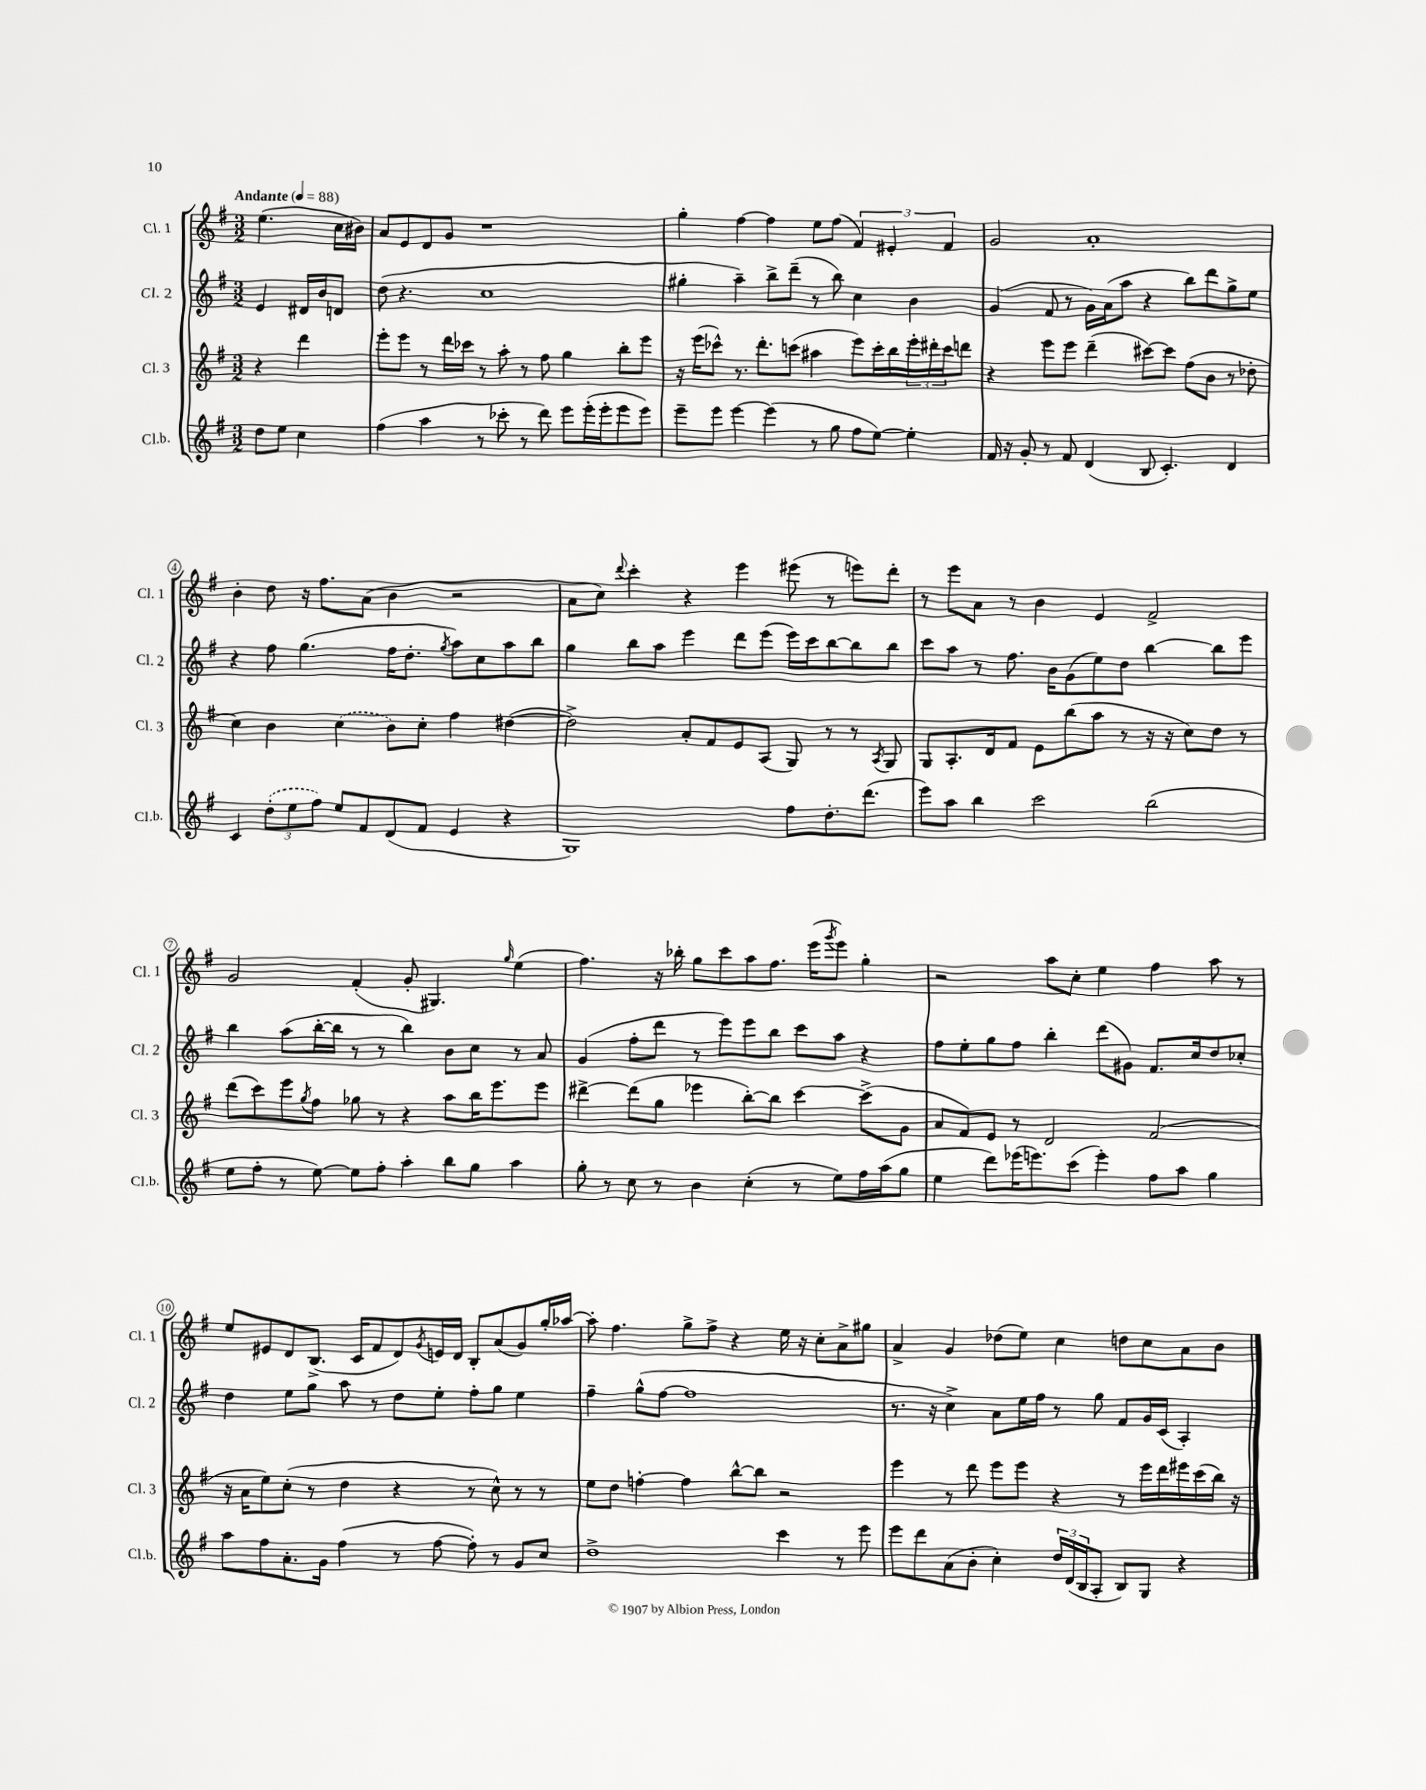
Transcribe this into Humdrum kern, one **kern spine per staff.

**kern	**kern	**kern	**kern
*staff4	*staff3	*staff2	*staff1
*clefG2	*clefG2	*clefG2	*clefG2
*k[f#]	*k[f#]	*k[f#]	*k[f#]
*M3/2	*M3/2	*M3/2	*M3/2
*MM88	*MM88	*MM88	*MM88
8dd\L	4r	4e/	(4.ee\
8ee\J	.	.	.
4cc\	4ddd\	16d#/LL	.
.	.	16b/J	.
.	.	8d/J	16cc\LL
.	.	.	16b#\JJ)
=	=	=	=
(4ff#\	8eee'\L	(8dd\	8a/L
.	8eee\J	4.r	8e/
4aa\	8r	.	8d/
.	16ddd\LL	.	8g/J
.	16ccc-\JJ	.	.
8r	8r	1cc	1r
8ccc-'\	8aa'\	.	.
8r	8r	.	.
8ddd\)	8ff#\	.	.
8eee\L	4gg\	.	.
(16eee'\L	.	.	.
16eee'\J	.	.	.
8eee\	8bb'\L	.	.
8eee\J)	8eee\J	.	.
=	=	=	=
8eee~\L	16r	4gg#'\	4gg'\
.	(16eee\LK	.	.
8eee\J	8ccc-^^\J)	.	.
[4eee\	8.r	4aa~\)	[4ff#\
.	8.ddd'\L	.	.
(4eee\]	.	8bb^\L	4ff#\]
.	(8ccc\J	(8ddd~\J	.
8r	4aa#\	8r	8ee\L
8gg\	.	8bb\)	(8ff#\J
8ff#\L	8eee\L)	4cc\	6f#/)
[8ee\J)	16ccc'\L	.	.
.	.	.	6e#'/
.	16bb\	.	.
4ee'\]	24eee'\	4b\	.
.	24ddd#'\	.	.
.	24ccc\J	.	6f#/
.	8ddd\J	.	.
=	=	=	=
16f#/	4r	(4g/	2g/
16r	.	.	.
8g'/	.	.	.
8r	8eee\L	8f#/	.
8f#/	8eee\J	8r	.
(4d/	(4ddd~\	16g\LL)	1a'
.	.	(16a\J	.
.	.	8aa\J	.
8B/	[8ccc#\L)	4r	.
4.c'/)	8ccc#\]J	.	.
.	(8ff#\L	8bb\L)	.
.	8b\J	8ddd\	.
4d/	8r	8gg^\	.
.	8dd-'\	8ee\J	.
=	=	=	=
4c/	4cc\)	4r	4b'\
(12dd'\L	4b\	8ff#\	8dd\
12ee\	.	.	.
.	.	(4.gg\	16r
12ff#\J)	.	.	.
.	.	.	8.ff#\L
8ee/L	(4cc\	.	.
8f#/	.	.	(8a\J
(8d/	8b\L)	16ff#\LK	4b\
.	.	8.dd'\J	.
8f#/J	8cc'\J	.	.
.	.	8qgg/	.
4e/	4ff#\	8aa\L)	2r
.	.	8cc\	.
4r	([4dd#\	8aa\	.
.	.	8bb\J	.
=	=	=	=
1G)	2dd#^\])	4gg\	8a\L
.	.	.	8cc\J)
.	.	.	8qqddd/
.	.	8bb\L	4ccc'\
.	.	8aa\J	.
.	8a'/L	4eee\	4r
.	8f#/	.	.
.	8e/	8ddd\L	4eee\
.	(8A/J	(8eee\J	.
8ff#\L	8G/)	16eee\LL)	(8eee#\
.	.	16ccc\J	.
8.dd'\	8r	[8bb\	8r
.	8r	8bb\]	8eee\L)
(8.ddd\J	.	.	.
.	8qA/	.	.
.	8G/	8bb\J	8ddd'\J
=	=	=	=
8eee\L)	8G/L	8ccc\L	8r
8aa\J	8.A'/	8aa\J	8eee\L
4bb\	.	8r	8a\J
.	16d/k	.	.
.	8f#/J	8.ff#\	8r
2ccc\	8e\L	.	4b\
.	.	16b\LK	.
.	(8bb\	(8g\	.
.	8aa\J	8ee\)	4e/
.	8r	8dd\J	.
(2bb\	16r	[4bb\	2f#^/
.	16r	.	.
.	8cc\L)	.	.
.	8dd\J	8bb\]L	.
.	8r	8eee\J	.
=	=	=	=
8ee\L	(8ddd\L	4bb\	2g/
8ff#'\J	8ccc\)	.	.
8r	8eee\	(8aa\L	.
.	8qgg/	.	.
[8ee\)	8ff#\J	[16bb'\L	.
.	.	16bb\]JJ	.
8ee\]L	8gg-\	8r	(4f#'/
8ff#'\J	8r	8r	.
4aa'\	4r	4bb\)	8g'/
.	.	.	4.G#/)
8bb\L	8aa\L	8b\L	.
8gg\J	16bb\K	8cc\J	.
.	8.eee\	.	.
.	.	.	16qqgg/
4aa\	.	8r	(4ee\
.	8eee\J	8a/	.
=	=	=	=
8gg'\	[4ddd#^\	(4g/	4.ff#\)
8r	.	.	.
8cc\	(8ddd#\]L	8ff#'\L	.
8r	8gg\J	8ddd\J	16r
.	.	.	16bb-'\
4b\	4eee-\	8r	8gg\L
.	.	8eee\L)	8ccc\
(4cc'\	[8bb'\L)	8eee\	8aa\
.	8bb\]J	8bb\J	8.ff#\J
8r	[4ccc\	8ccc\L	.
.	.	.	(16eee\LK
.	.	.	8qggg/
8ee\L)	.	8aa\J	8eee\J)
16ff#\L	(8ccc^\]L	4r	4gg'\
(16aa\J	.	.	.
8gg\J	8g\J	.	.
=	=	=	=
4ee\	8a/L	8ff#\L	2r
.	8f#/)	8ee'\	.
8ddd\L)	8e/J	8gg\	.
(16eee-\K	8r	8ff#\J	.
8.eee\)	.	.	.
.	2d/	4bb'\	8aa\L
(8ccc\J	.	.	8cc'\J
4eee'\)	.	(8ddd\L	4ee\
.	.	8g#\J)	.
8ff#\L	(2f#/	8.f#/L	4ff#\
8aa\J	.	.	.
.	.	16cc/k	.
4gg\	.	8dd/	8aa\
.	.	8cc-'/J	8r
=	=	=	=
8aa\L	16r	4dd\	8ee/L
.	16a\LK	.	.
8ff#\	8ee\)	.	8e#/
8.a'\	(8cc'\J	8ee\L	8d/
.	8r	8gg\J	(8.B^/J
16g\Jk	.	.	.
(4ff#\	4dd\	8aa\	.
.	.	.	16c/LK
.	.	8r	8f#/
8r	4r	8dd\L	8d/)
.	.	.	8qg/
[8ff#\	.	8ee'\J	16e/L
.	.	.	16d/JJ
8ff#'\])	8r	8ff#'\L	8B'/L
8r	8cc^^\)	8gg\J	(8a/
8g/L	8r	4ee\	8g/)
8cc/J	8r	.	16gg'/L
.	.	.	[16aa-/JJ
=	=	=	=
1dd^	8ee\L	4ff#~\	8aa-'\]
.	8dd\J	.	4.ff#\
.	[4ff'\	(8gg^^\L	.
.	.	[8ff#\J	.
.	4ff\]	1ff#]	8gg^\L
.	.	.	8ff#^\J
.	[8bb^^\L	.	4r
.	8bb\]J	.	.
4ccc\	2r	.	16ee\
.	.	.	16r
.	.	.	8cc'\L
8r	.	.	8a^\
8eee\	.	.	8gg#\J
=	=	=	=
8eee\L	4eee\	8.r	4a^/
8ddd\	.	.	.
.	.	16r	.
(8a\	8r	4cc^\)	4g/
8b'\J	8ddd\	.	.
4cc'\)	8eee\L	8a\L	(8dd-\L
.	8eee\J	16ee\L	8ee\J)
.	.	16ff#\JJ	.
24dd/LL	4r	8r	4cc\
(24d/	.	.	.
24B/J	.	.	.
8A'/J	.	8gg\	.
8B/L)	8r	8f#/L	8dd\L
8G/J	16eee\LL	16g/L	8cc\
.	16ddd\	(16c/JJ	.
4r	16eee#\	4A'/)	8a\
.	(16ccc\	.	.
.	16bb\JJ)	.	8b\J
.	16r	.	.
==	==	==	==
*-	*-	*-	*-
